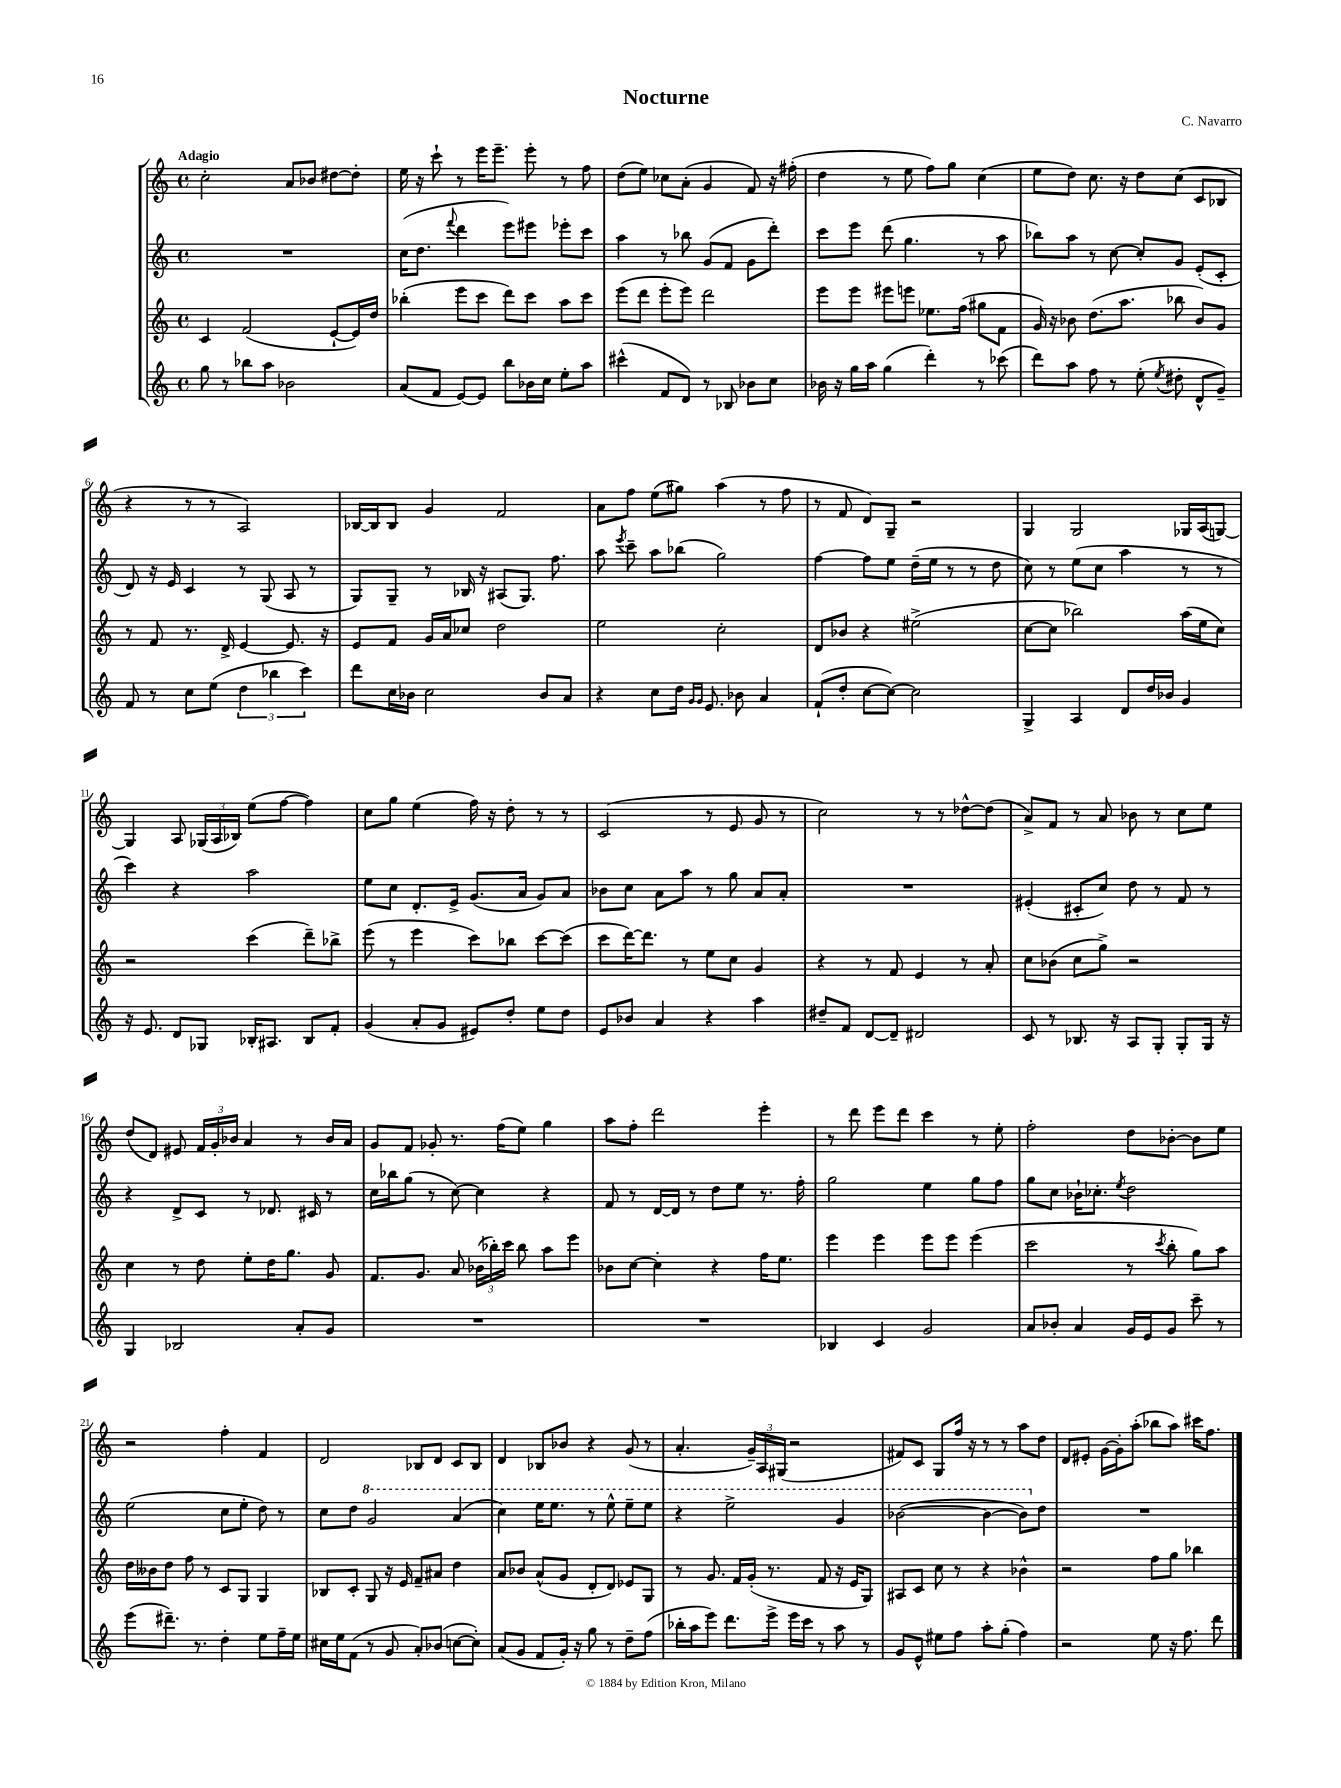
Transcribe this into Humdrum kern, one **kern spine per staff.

**kern	**kern	**kern	**kern
*staff4	*staff3	*staff2	*staff1
*clefG2	*clefG2	*clefG2	*clefG2
*k[]	*k[]	*k[]	*k[]
*M4/4	*M4/4	*M4/4	*M4/4
*met(c)	*met(c)	*met(c)	*met(c)
8gg	4c	1r	2cc'
8r	.	.	.
8bb-	(2f	.	.
8aa	.	.	.
2b-	.	.	8a
.	.	.	8b-
.	[8e`	.	[8dd#
.	16e])	.	8dd#']
.	16dd	.	.
=	=	=	=
(8a	(4bb-'	(16cc	16ee
.	.	8.dd	16r
8f	.	.	8ccc`
.	.	8qqfff	.
[8e)	8eee	4ddd	8r
8e]	8ccc	.	16eee
.	.	.	8.eee~
8bb	8ddd)	8eee)	.
16b-	8ccc	8eee#	8eee'
16cc	.	.	.
8ee'	8aa	8eee-'	8r
8aa	8ccc	8ccc	8ff
=	=	=	=
(4ccc#^^	(8eee	4aa	(8dd
.	8ddd	.	8ee)
8f	8eee'	8r	8cc-
8d)	8eee)	8bb-	(8a'
8r	2ddd	(8g	4g
8B-	.	8f	.
8b-	.	8g	8f)
8cc	.	8ddd')	16r
.	.	.	(16ff#'
=	=	=	=
16b-	8eee	8ccc	4dd
16r	.	.	.
16gg	8eee	8eee	.
16aa	.	.	.
(4gg	8eee#	(8ddd	8r
.	8eee	4.gg	8ee
4ddd')	8.ee-	.	8ff)
.	.	.	8gg
.	(16ff	.	.
8r	8gg#	8r	(4cc
(8ccc-	8f	8aa	.
=	=	=	=
8ddd)	16g)	8bb-)	8ee
.	16r	.	.
8aa	8b-	8aa	8dd)
8ff	(8.dd	8r	8.cc
8r	.	[8cc	.
.	8.aa	.	16r
(8ee'	.	8cc']	8dd
8qee	.	.	.
8dd#'	8bb-	8g	(8cc
8d^^	8b-)	(8e'	8c
8g~)	8g	8c'	8B-
=	=	=	=
8f	8r	8d)	4r
8r	8f	16r	.
.	.	16e	.
8cc	8.r	4c	8r
(8ee	.	.	8r
.	16d^	.	.
6dd	[4e	8r	2A)
.	.	(8G	.
6bb-	.	.	.
.	8.e]	8A	.
6ccc)	.	.	.
.	.	8r	.
.	16r	.	.
=	=	=	=
8ddd	8e	8G)	[16B-
.	.	.	16B-]
16cc	8f	8G~	8B-
16b-	.	.	.
2cc	16g	8r	4g
.	16a	.	.
.	8cc-	16B-	.
.	.	16r	.
.	2dd	(8A#	2f
.	.	8.G)	.
8b-	.	.	.
.	.	8.ff	.
8a	.	.	.
=	=	=	=
4r	2ee	8aa	8a
.	.	8qeee	.
.	.	8ccc~	8ff
8cc	.	8aa	(8ee
16dd	.	(8bb-	8gg#)
16qqg	.	.	.
16qqg	.	.	.
8.e	.	.	.
.	2cc'	2gg)	(4aa
8b-	.	.	.
4a	.	.	8r
.	.	.	8ff
=	=	=	=
(8f`	8d	[4ff	8r
8dd'	8b-	.	8f
[8cc	4r	8ff]	8d)
8cc_)	.	8ee	8G~
2cc]	(2ee#^	(16dd~	2r
.	.	16ee	.
.	.	8r	.
.	.	8r	.
.	.	8dd	.
=	=	=	=
4G^	[8cc	8cc)	4G
.	8cc]	8r	.
4A	2bb-)	(8ee	2G
.	.	8cc	.
8d	.	4aa	.
16dd	.	.	.
16b-	.	.	.
4g	(16aa	8r	16G-
.	16ee	.	(16A
.	8cc)	8r	[8G)
=	=	=	=
16r	2r	4ccc)	4G]
8.e	.	.	.
8d	.	4r	8A
8G-	.	.	(24G-
.	.	.	24A
.	.	.	24B-)
16B-'	(4ccc	2aa	(8ee
8.A#	.	.	.
.	.	.	[8ff
8B-	8ddd~)	.	4ff])
8f'	8bb-^	.	.
=	=	=	=
(4g	(8eee	8ee	8cc
.	8r	8cc	8gg
8a'	4eee	8.d'	(4ee
8g	.	.	.
.	.	16e^	.
8e#)	8ccc)	(8.g	16ff)
.	.	.	16r
8dd'	8bb-	.	8dd'
.	.	16a	.
8ee	[8ccc	8g)	8r
8dd	(8ccc]	8a	8r
=	=	=	=
8e	8ccc	8b-	(2c
8b-	[16ddd)	8cc	.
.	8.ddd]	.	.
4a	.	8a	.
.	8r	8aa	.
4r	8ee	8r	8r
.	8cc	8gg	8e
4aa	4g	8a	8g
.	.	8a'	8r
=	=	=	=
8dd#~	4r	1r	2cc)
8f	.	.	.
[8d	8r	.	.
8d~]	8f	.	.
2d#	4e	.	8r
.	.	.	8r
.	8r	.	[8dd-^^
.	8a'	.	(8dd-]
=	=	=	=
8c	8cc	(4e#'	8a^)
8r	(8b-	.	8f
8.B-	8cc	8c#'	8r
.	8gg^)	8cc)	8a
16r	.	.	.
8A	2r	8dd	8b-
8G'	.	8r	8r
8G'	.	8f	8cc
16G	.	8r	8ee
16r	.	.	.
=	=	=	=
4G	4cc	4r	(8dd
.	.	.	8d)
2B-	8r	8d^	8e#
.	8dd	8c	24f
.	.	.	24g'
.	.	.	24b-
.	8ee'	8r	4a
.	16dd	8.d-	.
.	8.gg	.	.
8a'	.	.	8r
.	.	16c#	.
8g	8g	8r	16b-
.	.	.	16a
=	=	=	=
1r	8.f	16cc	8g
.	.	16bb-	.
.	.	(8gg	8f
.	8.g	.	.
.	.	8r	8g-'
.	8a	[8cc)	8.r
.	(24b-	4cc]	.
.	24bb-')	.	.
.	.	.	(16ff
.	24ccc	.	.
.	8bb-	.	8ee)
.	8aa	4r	4gg
.	8eee	.	.
=	=	=	=
1r	8b-	8f	8aa
.	[8cc	8r	8ff'
.	4cc']	[16d	2ddd
.	.	16d]	.
.	.	8r	.
.	4r	8dd	.
.	.	8ee	.
.	16ff	8.r	4eee'
.	8.ee	.	.
.	.	16ff'	.
=	=	=	=
4B-	4eee	2gg	8r
.	.	.	8ddd
4c	4eee	.	8eee
.	.	.	8ddd
2g	8eee	4ee	4ccc
.	8eee	.	.
.	(4eee	8gg	8r
.	.	8ff	8ee'
=	=	=	=
8a	2ccc	8gg	2ff'
8b-'	.	8cc	.
4a	.	16b-`	.
.	.	8.cc-'	.
.	.	8qee	.
16g	8r	2dd	8dd
16e	.	.	.
.	8qccc	.	.
8g	8bb'	.	[8b-'
8ccc~	8gg)	.	8b-]
8r	8aa	.	8ee
=	=	=	=
(8eee	16dd	(2ee	2r
.	16b--	.	.
8.ddd#~)	8dd	.	.
.	8ff	.	.
8.r	.	.	.
.	8r	.	.
4dd'	8c	8cc	4ff'
.	8G	8ee'	.
8ee	4G	8dd)	4f
16ff~	.	8r	.
16ee	.	.	.
=	=	=	=
16cc#	8B-	8cc	2d
16ee	.	.	.
(8f	8c'	8dd	.
8r	8G	2gg	.
8g	16r	.	.
.	16e	.	.
8a')	8f~	.	8B-
(8b-	8a#	.	8d
[8cc	4dd	(4aa	8c
8cc'])	.	.	8B-
=	=	=	=
(8a	8a	4ccc)	4d
8g	8b-	.	.
8f	(8a^^	16eee	8B-
.	.	8.eee	.
16g')	8g	.	8b-
16r	.	.	.
8gg	8d'	8r	4r
8r	8d)	8eee^^	.
8dd~	8e-	8eee~	(8g
(8ff	8G	8eee	8r
=	=	=	=
16bb-'	8r	4r	4.a'
16aa	.	.	.
8eee)	8.g	.	.
8.ddd	.	2eee^	.
.	16f	.	.
.	(16g'	.	24g~)
.	.	.	24A
16eee^	8.r	.	.
.	.	.	(24G#
16eee	.	.	2r
16ccc	.	.	.
8r	8f	.	.
8aa	16r	4gg	.
.	16e	.	.
8r	8G)	.	.
=	=	=	=
8g	8A#	([2bb-	8f#)
8e^^	8c	.	8c
8ee#	8cc	.	8G
8ff	8r	.	16ff
.	.	.	16r
8aa'	4r	4bb-_	8r
(8gg'	.	.	8r
4ff)	4b-^^	8bb-])	8aa
.	.	8dd	8dd
=	=	=	=
2r	2r	1r	8d
.	.	.	8e#'
.	.	.	[16g
.	.	.	16g']
.	.	.	(8aa'
8ee	8ff	.	8bb-
16r	8gg	.	8aa)
8.ff	.	.	.
.	4bb-	.	16ccc#
.	.	.	8.ff
8ddd	.	.	.
==	==	==	==
*-	*-	*-	*-
